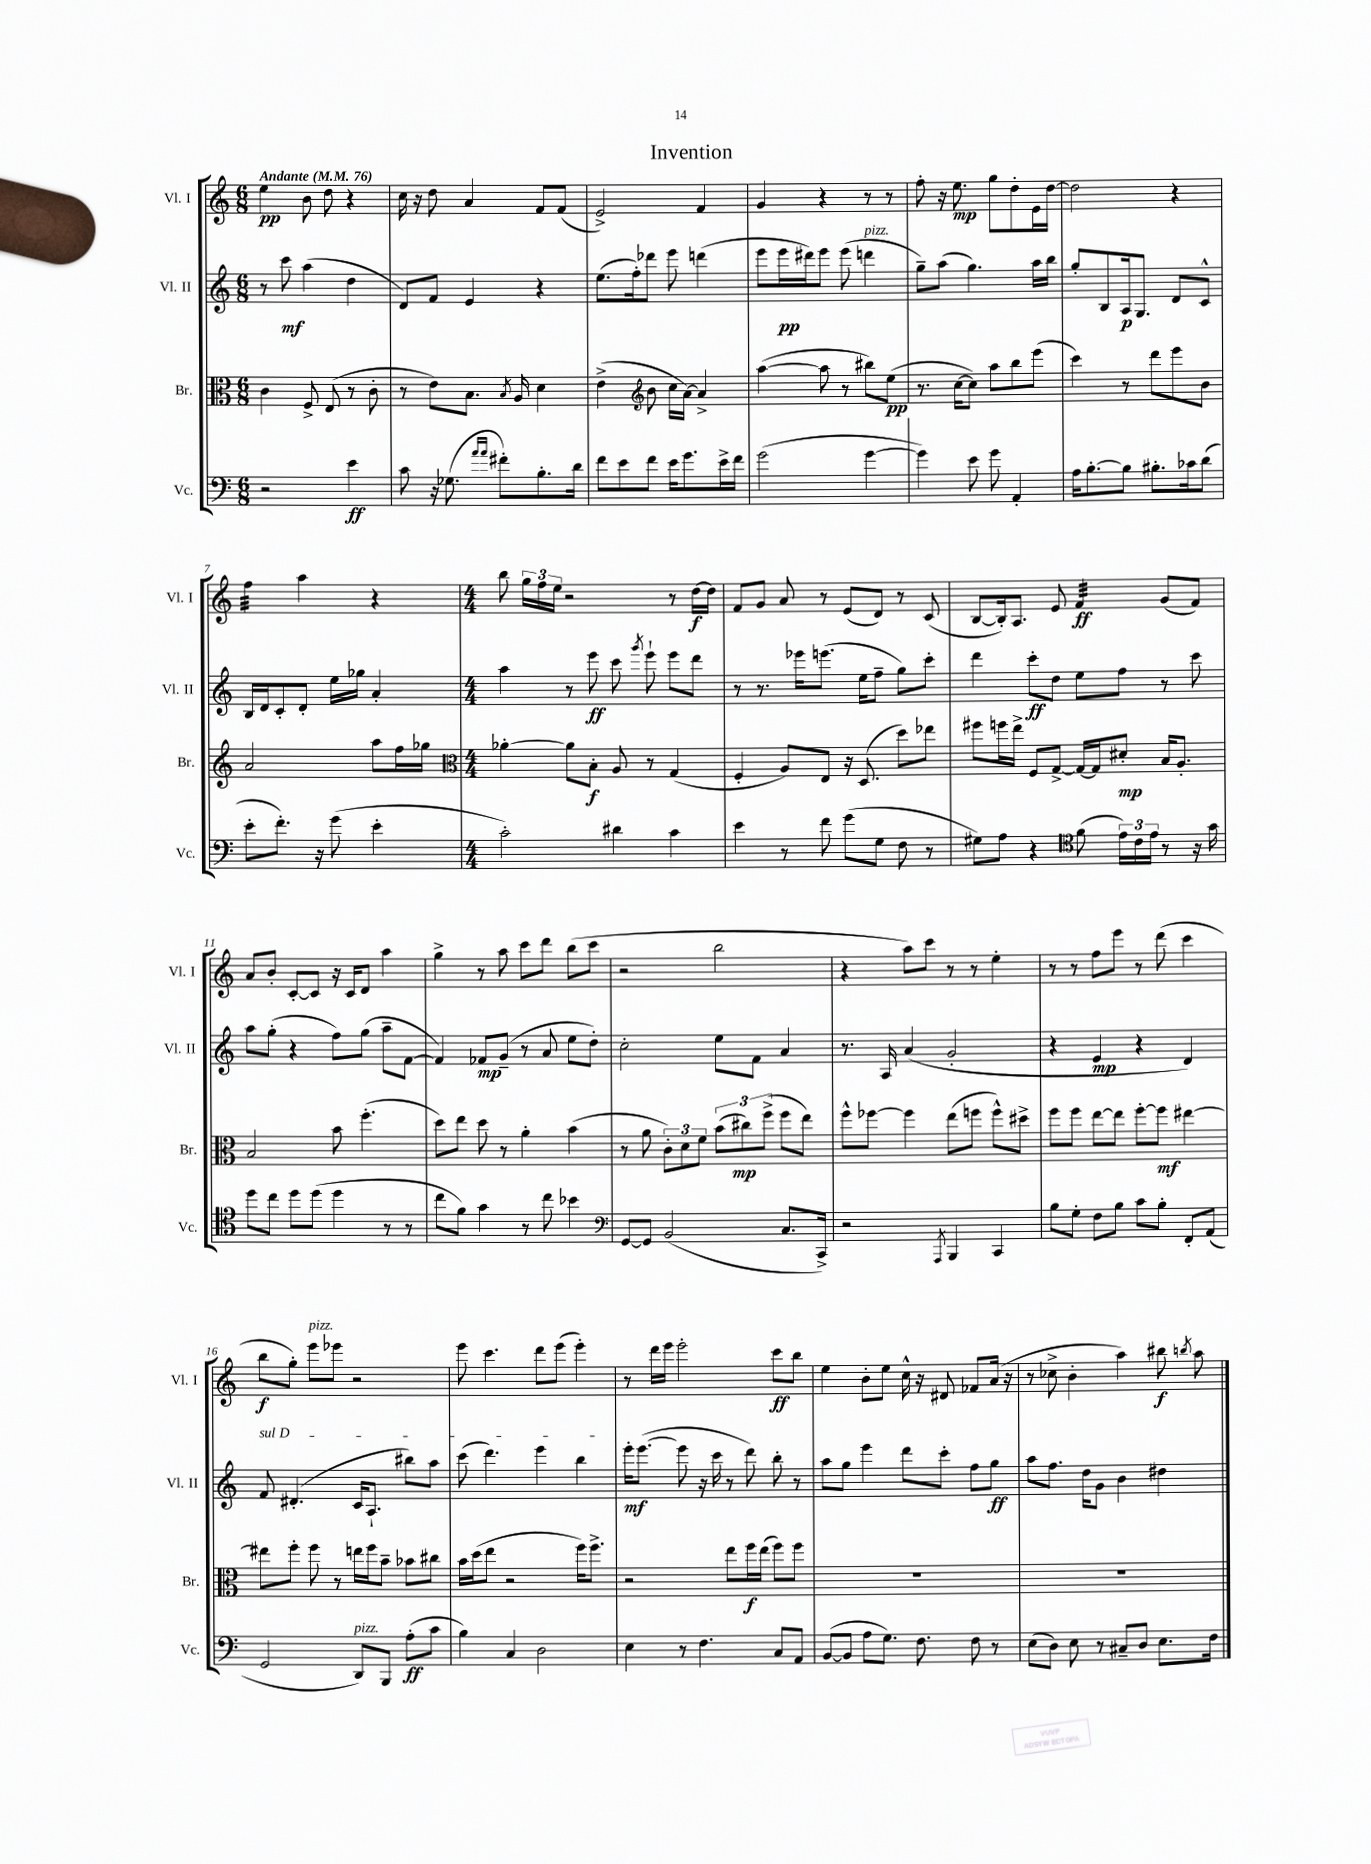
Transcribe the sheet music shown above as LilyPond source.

\header { title = "Invention" }
<<
\new StaffGroup <<
\new Staff = "s0" \with { instrumentName = "Vl. I" shortInstrumentName = "Vl. I" } {
    \clef treble \key c \major \numericTimeSignature \time 6/8 \tempo "Andante" 4 = 76
    \autoBeamOff e''4\pp b'8 d''8 r4 |
    c''16 r16 d''8 a'4 f'8[ f'8]( |
    e'2->) f'4 |
    g'4 r4 r8 r8 |
    f''8-. r16 e''8.\mp g''8[ d''8-. e'16 d''16]~ |
    d''2 r4 |
    f''4:32 a''4 r4 |
    \numericTimeSignature \time 4/4 b''8 \tuplet 3/2 { g''16[ f''16 e''16] } r2 r8 d''16[~\f d''16] |
    f'8[ g'8] a'8 r8 e'8[( d'8]) r8 c'8( |
    b8[~ b16-.) a8.] e'8 f'4:32\ff g'8[( f'8]) |
    a'8[ b'8]-. c'8[~-. c'8] r16 c'16[ d'8] a''4 |
    g''4-> r8 a''8 c'''8[ d'''8] b''8[( c'''8] |
    r2 b''2 |
    r4 a''8[) c'''8] r8 r8 e''4-. |
    r8 r8 f''8[ e'''8] r8 d'''8( c'''4 |
    b''8[\f g''8]-.) e'''8[^\markup { \italic "pizz." } ees'''8] r2 |
    e'''8 c'''4. d'''8[ e'''8]( e'''4-.) |
    r8 d'''16[ e'''16] e'''2-. c'''8[\ff b''8] |
    e''4 b'8[-. e''8] c''16-^ r16 dis'8 fes'8[ a'16]( r16 |
    r8 ces''8-> b'4-. a''4) bis''8\f \acciaccatura { b''8 } a''8 \bar "|." |
}
\new Staff = "s1" \with { instrumentName = "Vl. II" shortInstrumentName = "Vl. II" } {
    \clef treble \key c \major \numericTimeSignature \time 6/8
    \autoBeamOff r8 c'''8\mf a''4( d''4 |
    d'8[) f'8] e'4 r4 |
    e''8.[( f''16-.) des'''8] e'''8 d'''4( |
    e'''8[ e'''16\pp dis'''16) e'''8] e'''8( d'''4^\markup { \italic "pizz." } |
    g''8[--) a''8]( g''4.) a''16[ b''16] |
    g''8[-. b8 a16\p g8.] d'8[ c'8]-^ |
    b16[ d'16 c'8-. d'8]-. e''16[ ges''16] a'4-. |
    \numericTimeSignature \time 4/4 a''4 r8 e'''8\ff c'''8 \acciaccatura { g'''8 } e'''8-! e'''8[ d'''8] |
    r8 r8. ees'''16[ e'''8.]( e''16[ f''8]-- g''8[) c'''8]-. |
    d'''4 c'''8[-.\ff d''8] e''8[ f''8] r8 c'''8 |
    a''8[ g''8]-.( r4 f''8[) g''8]( a''8[-- f'8]~ |
    f'4) fes'8[\mp g'8]--( r8 a'8 e''8[ d''8]-.) |
    c''2-. e''8[ f'8] a'4 |
    r8. a16 a'4( g'2-. |
    r4 e'4\mp r4 d'4) |
    \once \override TextSpanner.bound-details.left.text = \markup { \italic "sul D" } f'8\startTextSpan dis'4.-.( c'16[ a8.]-! bis''8[) a''8] |
    c'''8( d'''4.) e'''4 b''4\stopTextSpan |
    e'''16[-.\mf e'''8.]~( e'''8 r16 c'''16 r8 d'''8) b''8-. r8 |
    a''8[ g''8] e'''4 d'''8[ c'''8]-. f''8[ g''8]\ff |
    a''8[ f''8.] d''16[ g'8] b'4 dis''4 \bar "|." |
}
\new Staff = "s2" \with { instrumentName = "Br." shortInstrumentName = "Br." } {
    \clef alto \key c \major \numericTimeSignature \time 6/8
    \autoBeamOff c'4 f8-> e8( r8 c'8-. |
    r8 e'8[) b8.] \acciaccatura { b8 } a16 d'4 |
    e'4->( \clef treble b'8 c''16[ a'16]~) a'4-> |
    a''4~( a''8 r8 bis''8[) e''8]\pp( |
    r8. c''16[~ c''8]) a''8[ b''8 e'''8]( |
    c'''4) r8 d'''8[ e'''8 b'8] |
    a'2 a''8[ f''16 ges''16] |
    \numericTimeSignature \time 4/4 \clef alto aes'4~-. aes'8[ b8]-.\f a8 r8 g4( |
    f4-. a8[) e8] r16 d8.( d''8[) ees''8] |
    fis''8[ f''16 e''16]-> f8[ g8]~-> g16[~ g16 dis'8]-.\mp b16[ a8.]-. |
    b2 b'8 f''4.-.( |
    d''8[) e''8] d''8 r8 a'4-. b'4( |
    r8 a'8 \tuplet 3/2 { c'8[-.) d'8 f'8] } \tuplet 3/2 { b'8[( cis''8\mp) f''8]->( } f''8[ e''8]) |
    f''8[-^ fes''8]~ fes''4 e''8[( f''8] f''8[-^) dis''8]-> |
    f''8[ f''8] e''8[~ e''8] f''8[~-. f''8]\mf eis''4~ |
    eis''8[ f''8]-. f''8 r8 e''16[ f''16 b'8]-- bes'8[ cis''8] |
    b'16[ d''16( e''8] r2 f''16[) f''8.]-> |
    r2 e''8[ f''16\f e''16]( f''8[) f''8] |
    R1 |
    R1 \bar "|." |
}
\new Staff = "s3" \with { instrumentName = "Vc." shortInstrumentName = "Vc." } {
    \clef bass \key c \major \numericTimeSignature \time 6/8
    \autoBeamOff r2 e'4\ff |
    c'8 r16 ges8.( \grace { a'16[ a'16] } fis'8[-.) b8.-. d'16] |
    f'8[ e'8 f'8] e'16[ g'8. e'16-> f'16] |
    g'2( g'4~ |
    g'4) e'8 g'8 a,4-. |
    a16[ b8.~-. b8] bis8.[-. ces'16 d'8]( |
    e'8[-. f'8.]-.) r16 g'8( e'4-. |
    \numericTimeSignature \time 4/4 c'2-.) dis'4 c'4 |
    e'4 r8 f'8 g'8[( g8] f8 r8 |
    gis8[) a8] r4 \clef tenor f'8( \tuplet 3/2 { e'16[) c'16 e'16] } r8 r16 g'16 |
    d''8[ c''8] d''8[ d''8]( d''4 r8 r8 |
    c''8[ f'8]) g'4 r8 c''8 bes'4 |
    \clef bass g,8[~ g,8] b,2( c8.[ c,16]->) |
    r2 \acciaccatura { a,,8 } b,,4 c,4 |
    b8[ g8]-. f8[ b8] c'8[ b8]-. f,8[-. a,8]( |
    g,2 d,8[^\markup { \italic "pizz." }) b,,8] a8[-.\ff( c'8] |
    b4) c4 d2 |
    e4 r8 f4. c8[ a,8] |
    b,8[~( b,8] a8[ g8.]) f8. f8 r8 |
    e8[( d8]) e8 r8 cis8[-- d8] e8.[ f16] \bar "|." |
}
>>
>>
